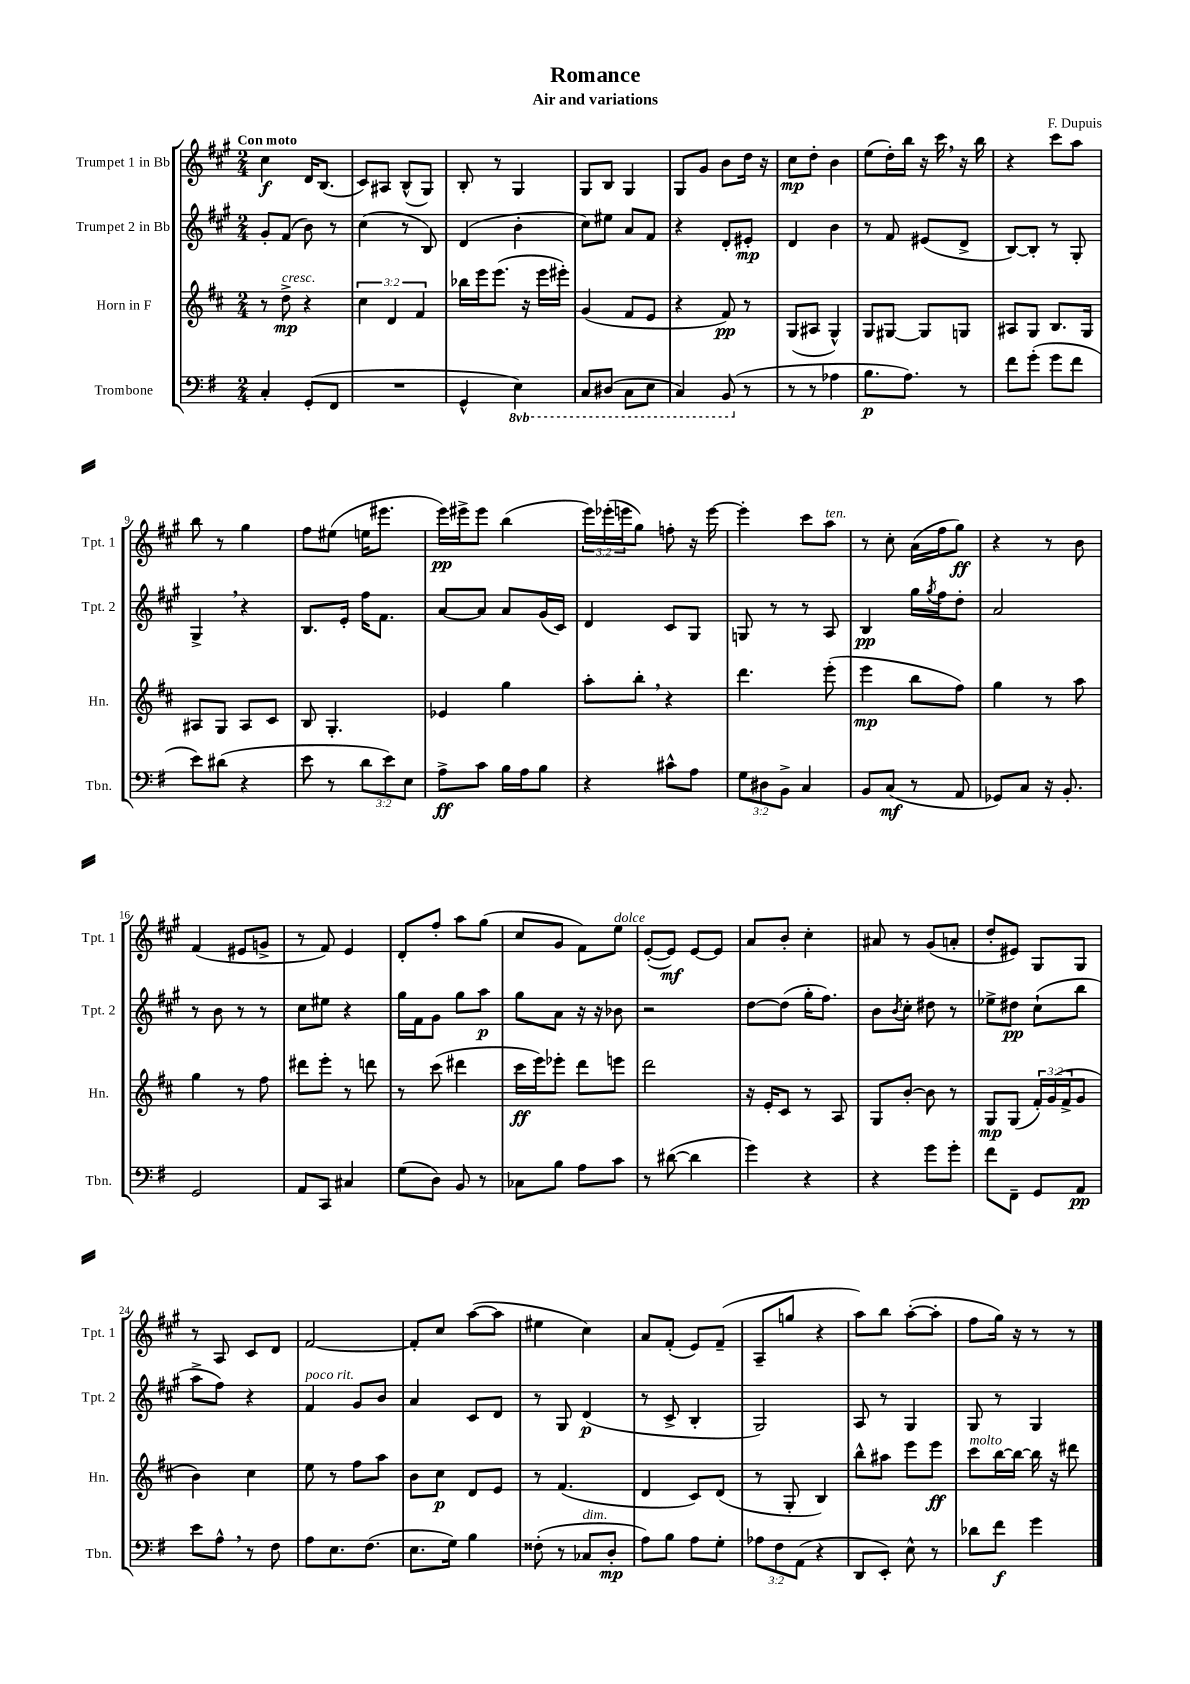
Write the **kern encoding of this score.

**kern	**kern	**kern	**kern
*staff4	*staff3	*staff2	*staff1
*clefF4	*clefG2	*clefG2	*clefG2
*k[f#]	*k[f#c#]	*k[f#c#g#]	*k[f#c#g#]
*M2/4	*M2/4	*M2/4	*M2/4
4C'/	8r	8g#'/L	4cc#\
.	8dd^\	(8f#/J	.
(8GG'/L	4r	8b\)	16d/LK
.	.	.	(8.B/J
8FF#/J	.	8r	.
=	=	=	=
2r	6cc#\	(4cc#\	8c#/L)
.	.	.	8A#/J
.	6d/	.	.
.	.	8r	(8B^^/L
.	6f#/	.	.
.	.	8B/)	8G#/J)
=	=	=	=
4GG^^/	16bb-\LL	(4d/	8B'/
.	16eee\J	.	.
.	(8.eee\J	.	8r
4EE\)	.	4b'\	4G#/
.	16r	.	.
.	16eee\LL	.	.
.	16eee#'\JJ)	.	.
=	=	=	=
8CC/L	(4g/	8cc#\L)	8G#/L
(8DD#/J	.	8ee#\J	8B/J
8CC\L	8f#/L	8a/L	4G#/
8EE\J	8e/J	8f#/J	.
=	=	=	=
4CC/)	4r	4r	8G#/L
.	.	.	8g#/J
(8BBB/	8f#/)	8d'/L	8b\L
8r	8r	8e#'/J	16dd\Jk
.	.	.	16r
=	=	=	=
8r	(8G/L	4d/	8cc#\L
8r	8A#/J	.	8dd'\J
4A-\	4G^^/)	4b\	4b\
=	=	=	=
8.B\L	8G/L	8r	(8ee\L
.	[8G#/J	8f#/	16dd'\L)
8.A\J)	.	.	16bb\JJ
.	8G#/]L	(8e#/L	16r
.	.	.	16ccc#\
8r	8G/J	8d^/J	16r
.	.	.	16bb\
=	=	=	=
8f#\L	8A#/L	[8B/L)	4r
(8g'\J	8G/J	8B'/]J	.
8g\L	8.B/L	8r	8ccc#\L
8f#\J	.	8G#'/	8aa\J
.	16G/Jk	.	.
=	=	=	=
8e\L)	8A#/L	4G#^/	8bb\
(8d#\J	8G/J	.	8r
4r	8A#/L	4r	4gg#\
.	8c#/J	.	.
=	=	=	=
8e\	8B/	8.B/L	8ff#\L
8r	4.G'/	.	(8ee#\J
.	.	16e'/Jk	.
12d\L	.	16ff#\LK	16ee\LK
.	.	8.f#\J	8.eee#\J
12e\)	.	.	.
12E\J	.	.	.
=	=	=	=
8A^\L	4e-/	[8a/L	16eee\LL)
.	.	.	16eee#^\J
8c\J	.	8a/]J	8eee#\J
16B\LL	4gg\	8a/L	(4bb\
16A\J	.	.	.
8B\J	.	(16g#/L	.
.	.	16c#/JJ)	.
=	=	=	=
4r	8aa'\L	4d/	24eee\LL)
.	.	.	(24eee-'\
.	.	.	24eee\J
.	8bb'\J	.	8gg#\J)
8c#^^\L	4r	8c#/L	8ff'\
8A\J	.	8G#/J	16r
.	.	.	[16eee\
=	=	=	=
12G\L	4.ddd\	8G/	4eee'\]
12D#\	.	.	.
.	.	8r	.
12BB^\J	.	.	.
4C/	.	8r	8ccc#\L
.	(8eee'\	8A/	8aa\J
=	=	=	=
8BB/L	4eee\	4B/	8r
(8C/J	.	.	8cc#'\
8r	8bb\L	16gg#\LL	(16a\LL
.	.	8qgg#/	.
.	.	16ff#\J	16ff#\J
8AA/	8ff#\J)	8dd'\J	8gg#\J)
=	=	=	=
8GG-/L)	4gg\	2a/	4r
8C/J	.	.	.
16r	8r	.	8r
8.BB'/	.	.	.
.	8aa\	.	8b\
=	=	=	=
2GG/	4gg\	8r	(4f#/
.	.	8b\	.
.	8r	8r	8e#/L
.	8ff#\	8r	8g^/J
=	=	=	=
8AA/L	8ddd#\L	8cc#\L	8r
8CC/J	8eee'\J	8ee#\J	8f#/)
4C#/	8r	4r	4e/
.	8ddd\	.	.
=	=	=	=
(8G\L	8r	16gg#\LL	8d'/L
.	.	16f#\J	.
8D\J)	(8ccc#\	8g#\J	8ff#'/J
8BB/	4ddd#\	8gg#\L	8aa\L
8r	.	8aa\J	(8gg#\J
=	=	=	=
8C-\L	16ccc#\LL	8gg#\L	8cc#/L
.	16eee\J)	.	.
8B\J	8eee-'\J	8a\J	8g#/J
8A\L	8ddd\L	16r	8f#\L)
.	.	16r	.
8c\J	8eee\J	8b-\	8ee\J
=	=	=	=
8r	2ddd\	2r	([8e'/L
([8d#\	.	.	8e/]J)
4d#\]	.	.	[8e/L
.	.	.	8e/]J
=	=	=	=
4g\)	16r	[8dd\L	8a/L
.	16e'/LK	.	.
.	8c#/J	(8dd\]J	8b'/J
4r	8r	16gg#'\LK	4cc#'\
.	.	8.ff#\J)	.
.	8A/	.	.
=	=	=	=
4r	8G/L	8b\L	8a#/
.	.	8qb/	.
.	[8b'/J	8cc#'\J	8r
8g\L	8b\]	8dd#\	(8g#/L
8g'\J	8r	8r	8a'/J
=	=	=	=
8f#\L	8G/L	8ee-^\L	8dd'/L
8FF#~\J	(8G/J	8dd#\J	8e#/J)
8GG/L	24f#'/LL)	(8cc#`\L	8G#/L
.	(24g/	.	.
.	24f#^/J	.	.
8AA/J	8g/J	8bb\J	8G#/J
=	=	=	=
8e\L	4b\)	8aa^\L	8r
8A^^\J	.	8ff#\J)	8A/
8r	4cc#\	4r	8c#/L
8F#\	.	.	8d/J
=	=	=	=
8A\L	8ee\	4f#/	[2f#/
8.E\	8r	.	.
.	8ff#\L	8g#/L	.
(8.F#\J	.	.	.
.	8aa\J	8b/J	.
=	=	=	=
8.E\L	8b\L	4a/	8f#'/]L
.	8cc#\J	.	8cc#/J
16G\Jk)	.	.	.
4B\	8d/L	8c#/L	([8aa\L
.	8e/J	8d/J	8aa\]J
=	=	=	=
(8F##'\	8r	8r	4ee#\
8r	(4.f#/	8G#/	.
8C-/L	.	(4d/	4cc#\)
8D'/J	.	.	.
=	=	=	=
8A\L)	4d/	8r	8a/L
8B\J	.	8c#^/	(8f#'/J
8A\L	8c#/L)	4B'/	8e/L)
8G'\J	(8d/J	.	(8f#~/J
=	=	=	=
12A-\L	8r	2G#/)	8A~/L
12F#\	.	.	.
.	8G'/	.	8gg/J
(12AA\J	.	.	.
4r	4B/)	.	4r
=	=	=	=
8DD/L	8bb^^\L	8A/	8aa\L)
8EE'/J)	8aa#\J	8r	8bb\J
8E^^\	8eee\L	4G#/	([8aa'\L
8r	8eee\J	.	8aa'\]J
=	=	=	=
8d-\L	8ccc#\L	8G#/	8ff#\L
8f#\J	[16bb\L	8r	16gg#\Jk)
.	16bb\_JJ	.	16r
4g\	16bb\]	4G#/	8r
.	16r	.	.
.	8ddd#\	.	8r
==	==	==	==
*-	*-	*-	*-
